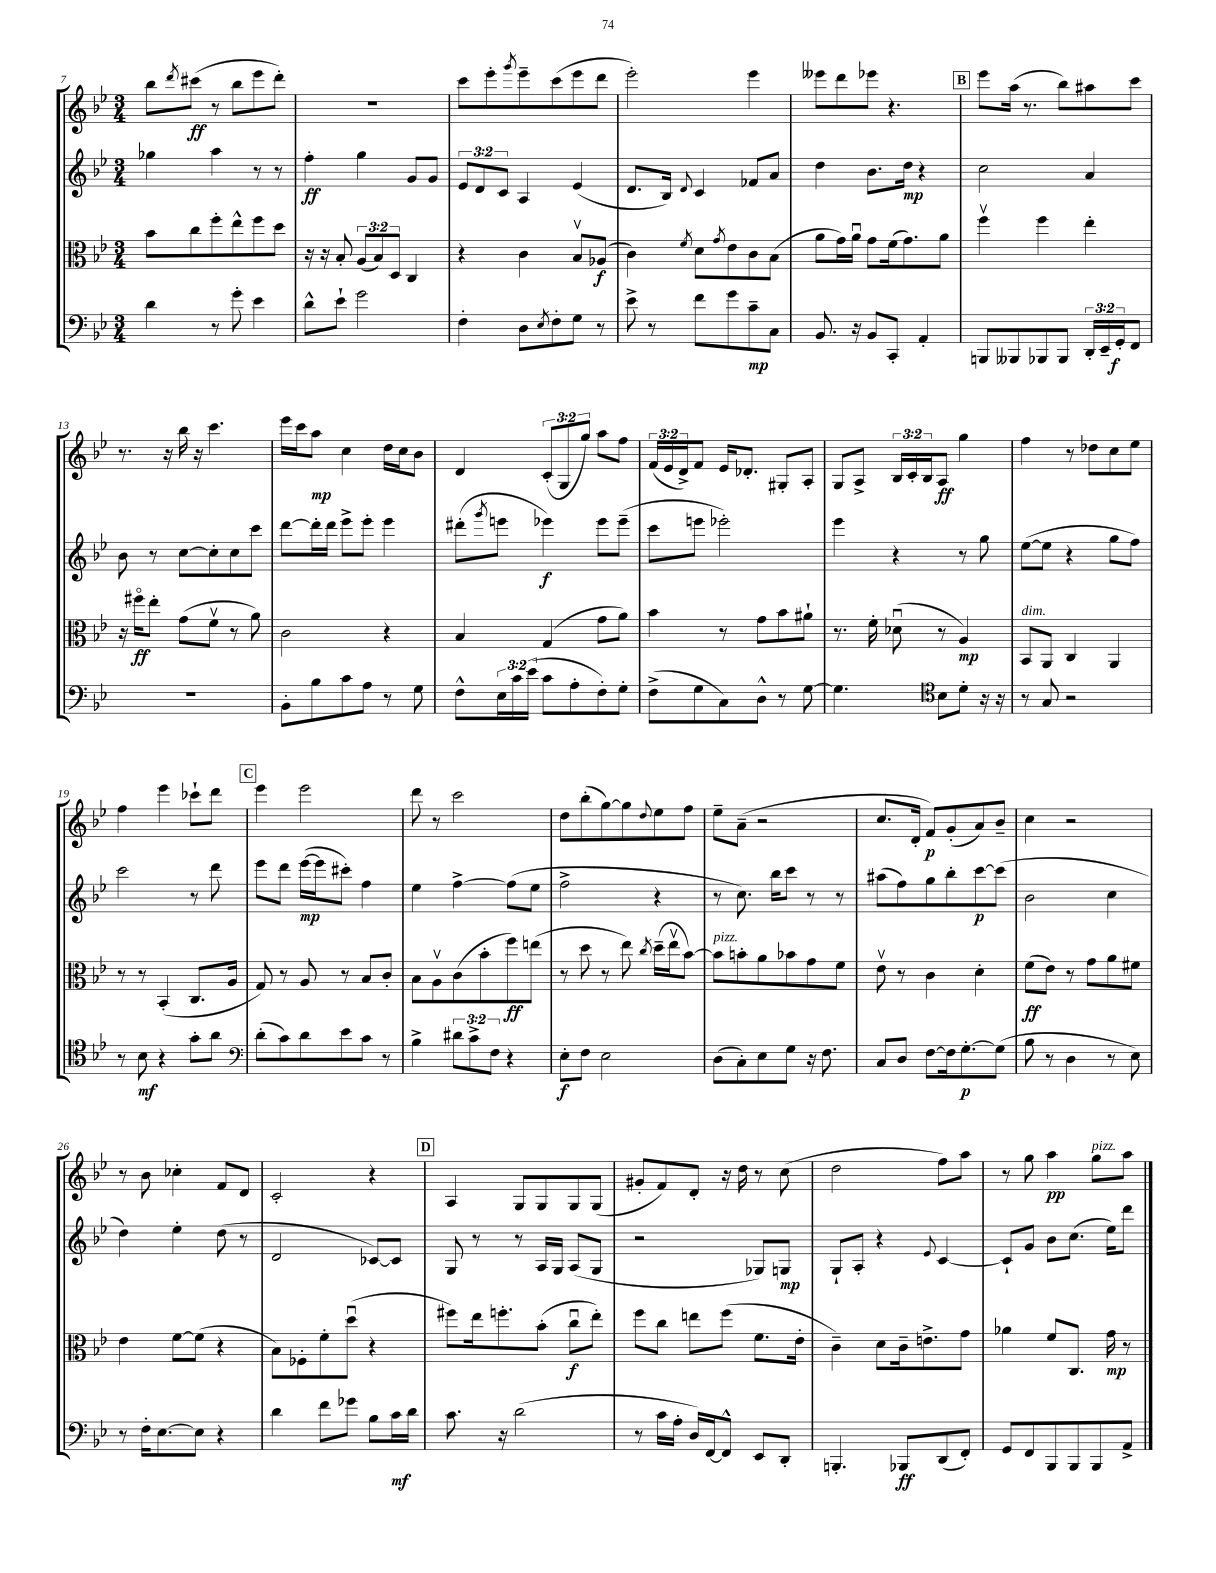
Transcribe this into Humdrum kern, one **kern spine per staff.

**kern	**dynam	**kern	**dynam	**kern	**dynam	**kern	**dynam
*part4	*part4	*part3	*part3	*part2	*part2	*part1	*part1
*staff4	*staff4	*staff3	*staff3	*staff2	*staff2	*staff1	*staff1
*clefF4	*	*clefC3	*	*clefG2	*	*clefG2	*
*k[b-e-]	*	*k[b-e-]	*	*k[b-e-]	*	*k[b-e-]	*
*M3/4	*	*M3/4	*	*M3/4	*	*M3/4	*
=7	=7	=7	=7	=7	=7	=7	=7
4d\	.	8b-\L	.	4gg-X\	.	8bb-\L	.
.	.	.	.	.	.	8qddd/	.
.	.	8cc\	.	.	.	(8ccc#X\J	ff
8r	.	8ff'\	.	4aa\	.	8r	.
8g'\	.	8ee-^^\	.	.	.	8bb-\L	.
4e-\	.	8ff\	.	8r	.	8eee-\	.
.	.	8dd\J	.	8r	.	8ddd'\J)	.
=8	=8	=8	=8	=8	=8	=8	=8
8d^^\L	.	16r	.	4ff'\	ff	2.r	.
.	.	16r	.	.	.	.	.
8e-`\J	.	8B-'/	.	.	.	.	.
2g\	.	(12A/L	.	4gg\	.	.	.
.	.	12B-/)	.	.	.	.	.
.	.	12D/J	.	.	.	.	.
.	.	4C/	.	8g/L	.	.	.
.	.	.	.	8g/J	.	.	.
=9	=9	=9	=9	=9	=9	=9	=9
4F'\	.	4r	.	12e-/L	.	8ccc\L	.
.	.	.	.	12d/	.	.	.
.	.	.	.	.	.	8eee-'\	.
.	.	.	.	12c/J	.	.	.
.	.	.	.	.	.	8qggg/	.
8D\L	.	4c\	.	4A/	.	8eee-~\	.
8qE-/	.	.	.	.	.	.	.
8F'\	.	.	.	.	.	(8ccc\	.
8G\J	.	8B-v/L	.	(4e-/	.	8eee-\	.
8r	.	(8A-X/J	f	.	.	8ddd\J	.
=10	=10	=10	=10	=10	=10	=10	=10
8e-^\	.	4c\)	.	8.d/L	.	2eee-'\)	.
8r	.	.	.	.	.	.	.
.	.	.	.	16B-/Jk)	.	.	.
.	.	8qf/	.	8qqd/	.	.	.
8f\L	.	8d\L	.	4c/	.	.	.
.	.	8qg/	.	.	.	.	.
8g\	.	8e-\	.	.	.	.	.
8c~\	mp	8c\	.	8f-X/L	.	4eee-\	.
8C\J	.	(8B-\J	.	8a/J	.	.	.
=11	=11	=11	=11	=11	=11	=11	=11
8.BB-/	.	8a\L	.	4dd\	.	8eee--X\L	.
.	.	16g\L)	.	.	.	8ddd\	.
16r	.	16au\JJ	.	.	.	.	.
8BB-/L	.	8g\L	.	8.b-\L	.	8eee-X\J	.
8CC'/J	.	(16f\k	.	.	.	4.r	.
.	.	8.g\)	.	16dd\Jk	mp	.	.
4AA'/	.	.	.	4r	.	.	.
.	.	8a\J	.	.	.	.	.
!!LO:REH:place=s1:t=B
=12	=12	=12	=12	=12	=12	=12	=12
8BBBn/L	.	4ffv\	.	2cc\	.	8eee-\L	.
8BBB--X/	.	.	.	.	.	(16aa\Jk	.
.	.	.	.	.	.	8.r	.
8BBB-X/	.	4ff\	.	.	.	.	.
8BBB-/J	.	.	.	.	.	8bb-\L)	.
24DD'/LL	.	4ee-'\	.	4a/	.	8aa#X\	.
24EE-~/	.	.	.	.	.	.	.
24GG'/J	f	.	.	.	.	.	.
8FF/J	.	.	.	.	.	8ccc\J	.
!!LO:LB:g=z
=13	=13	=13	=13	=13	=13	=13	=13
2.r	.	16r	.	8b-\	.	8.r	.
.	.	16ff#X\KL	ff	.	.	.	.
.	.	8ee-'\J	.	8r	.	.	.
.	.	.	.	.	.	16r	.
.	.	(8g\L	.	[8cc\L	.	16bb-\	.
.	.	.	.	.	.	16r	.
.	.	8fv\J	.	8cc'\]	.	4.ccc\	.
.	.	8r	.	8cc\	.	.	.
.	.	8a\)	.	8ccc\J	.	.	.
=14	=14	=14	=14	=14	=14	=14	=14
8BB-'\L	.	2c\	.	[8ddd\L	.	16eee-\LL	.
.	.	.	.	.	.	16ccc\J	.
8B-\	.	.	.	16ddd'\L]	.	8aa\J	mp
.	.	.	.	16ddd\JJ	.	.	.
8c\	.	.	.	8eee-^\L	.	4cc\	.
8A\J	.	.	.	8eee-'\J	.	.	.
8r	.	4r	.	4eee-\	.	16dd\LL	.
.	.	.	.	.	.	16cc\J	.
8G\	.	.	.	.	.	8b-\J	.
=15	=15	=15	=15	=15	=15	=15	=15
8F^^\L	.	4B-/	.	(8ddd#X'\L	.	4d/	.
.	.	.	.	8qggg/	.	.	.
24E-\L	.	.	.	8eeen\J	.	.	.
24c\	.	.	.	.	.	.	.
(24e-\JJ	.	.	.	.	.	.	.
8c\L	.	(4G/	.	4eee-X\)	f	(12c'/L	.
.	.	.	.	.	.	12G/	.
8A'\	.	.	.	.	.	.	.
.	.	.	.	.	.	12gg/J)	.
8F'\)	.	8g\L	.	8eee-\L	.	8aa\L	.
8G'\J	.	8a\J)	.	(8eee-~\J	.	8ff\J	.
=16	=16	=16	=16	=16	=16	=16	=16
(8F^\L	.	4b-\	.	8ccc\L	.	(24f/LL	.
.	.	.	.	.	.	24e-/	.
.	.	.	.	.	.	24d^/J)	.
8G\	.	.	.	8eeen\J	.	8f/J	.
8C\)	.	8r	.	2eee-X'\)	.	16e-/KL	.
.	.	.	.	.	.	8.d-X'/J	.
8D^^\J	.	8g\L	.	.	.	.	.
8r	.	8b-\	.	.	.	8G#X'/L	.
[8G\	.	8a#X`\J	.	.	.	8A'/J	.
=17	=17	=17	=17	=17	=17	=17	=17
4.G\]	.	8.r	.	4eee-\	.	8G/L	.
.	.	.	.	.	.	8A^/J	.
.	.	16f'\	.	.	.	.	.
.	.	(8d-Xu\	.	4r	.	24B-/LL	.
.	.	.	.	.	.	24c'/	.
.	.	.	.	.	.	24B-/J	.
*clefC4	*	*	*	*	*	*	*
8B-\L	.	8r	.	.	.	8A/J	ff
8d'\J	.	4A/)	mp	8r	.	4gg\	.
16r	.	.	.	8gg\	.	.	.
16r	.	.	.	.	.	.	.
=18	=18	=18	=18	=18	=18	=18	=18
!	!	!LO:TX:a:i:t=dim.	!	!	!	!	!
8r	.	8BB-/L	.	([8ee-\L	.	4ff\	.
8G/	.	8AA/J	.	8ee-\J]	.	.	.
2r	.	4C/	.	4r	.	8r	.
.	.	.	.	.	.	8dd-X\L	.
.	.	4AA/	.	8gg\L	.	8cc\	.
.	.	.	.	8ff\J)	.	8ee-\J	.
!!LO:LB:g=z
=19	=19	=19	=19	=19	=19	=19	=19
8r	.	8r	.	2ccc\	.	4ff\	.
8B-\	mf	8r	.	.	.	.	.
4r	.	(4BB-'/	.	.	.	4eee-\	.
8g'\L	.	8.C/L	.	8r	.	8ccc-X`\L	.
8a\J	.	.	.	8ddd\	.	8ddd\J	.
.	.	16A/Jk	.	.	.	.	.
!!LO:REH:place=s1:t=C
=20	=20	=20	=20	=20	=20	=20	=20
*clefF4	*	*	*	*	*	*	*
(8d'\L	.	8G/)	.	8eee-\L	.	4eee-\	.
8c\)	.	8r	.	8ddd\J	.	.	.
8d\	.	8A/	.	([16eee-\LL	mp	2eee-\	.
.	.	.	.	16eee-\J]	.	.	.
8e-\	.	8r	.	8ccc#X'\J)	.	.	.
8c\J	.	8B-/L	.	4ff\	.	.	.
8r	.	8c'/J	.	.	.	.	.
=21	=21	=21	=21	=21	=21	=21	=21
4B-^\	.	8B-\L	.	4ee-\	.	8ddd\	.
.	.	8Av\	.	.	.	8r	.
12d#X\L	.	(8c\	.	[4ff^\	.	2ccc\	.
12c^\	.	.	.	.	.	.	.
.	.	8b-'\	.	.	.	.	.
12F\J	.	.	.	.	.	.	.
4r	.	8ff\)	ff	(8ff\L]	.	.	.
.	.	(8een\J	.	8ee-\J	.	.	.
=22	=22	=22	=22	=22	=22	=22	=22
8E-'\L	f	8r	.	2ff^\	.	8dd\L	.
8F\J	.	8dd\	.	.	.	(8bb-'\	.
2E-\	.	8r	.	.	.	[8gg\)	.
.	.	8ee-\)	.	.	.	8gg\]	.
.	.	8qcc/	.	.	.	8qqdd/	.
.	.	(16dd~\LL	.	4r	.	8ee-\	.
.	.	16ee-v\J	.	.	.	.	.
.	.	[8b-\J)	.	.	.	8ff\J	.
=23	=23	=23	=23	=23	=23	=23	=23
!	!	!LO:TX:a:i:t=pizz.	!	!	!	!	!
(8D\L	.	8b-\L]	.	8r	.	8ee-~\L	.
8C'\)	.	8bn'\	.	8.cc\)	.	(8a~\J	.
8E-\	.	8a\	.	.	.	2r	.
.	.	.	.	16bb-\KL	.	.	.
8G\J	.	8b-X\	.	8ccc\J	.	.	.
16r	.	8g\	.	8r	.	.	.
8.F\	.	.	.	.	.	.	.
.	.	8f\J	.	8r	.	.	.
=24	=24	=24	=24	=24	=24	=24	=24
8C/L	.	8e-v\	.	(8aa#X\L	.	8.cc/L	.
8D/J	.	8r	.	8ff\)	.	.	.
.	.	.	.	.	.	16d'/Jk	.
[8F\L	.	4c\	.	8gg\	.	8f/L)	p
16F\k]	.	.	.	8bb-'\	.	(8g'/	.
[8.G'\	p	.	.	.	.	.	.
.	.	4d'\	.	[8ccc\	p	8a/)	.
(8G\J]	.	.	.	(8ccc\J]	.	8b-~/J	.
=25	=25	=25	=25	=25	=25	=25	=25
8B-\	.	(8f\L	ff	2b-\	.	4cc\	.
8r	.	8e-\J)	.	.	.	.	.
4D\	.	8r	.	.	.	2r	.
.	.	8g\L	.	.	.	.	.
8r	.	8a\	.	4cc\	.	.	.
8E-\)	.	8f#X\J	.	.	.	.	.
!!LO:LB:g=z
=26	=26	=26	=26	=26	=26	=26	=26
8r	.	4e-\	.	4dd\)	.	8r	.
16F'\KL	.	.	.	.	.	8b-\	.
[8.E-\	.	.	.	.	.	.	.
.	.	[8f\L	.	4ee-'\	.	4cc-X'\	.
8E-\J]	.	(8f\J]	.	.	.	.	.
4r	.	4r	.	(8dd\	.	8f/L	.
.	.	.	.	8r	.	8d/J	.
=27	=27	=27	=27	=27	=27	=27	=27
4d\	.	8B-\L)	.	2d/	.	2c'/	.
.	.	8F-X'\	.	.	.	.	.
8f\L	.	8f'\	.	.	.	.	.
8g-X\J	.	(8ddu\J	.	.	.	.	.
8B-\L	.	4r	.	[8c-X/L)	.	4r	.
16c\L	mf	.	.	8c-/J]	.	.	.
16d\JJ	.	.	.	.	.	.	.
!!LO:REH:place=s1:t=D
=28	=28	=28	=28	=28	=28	=28	=28
8.c\	.	8ff#X\L)	.	8G/	.	4A/	.
.	.	16ee-\k	.	8r	.	.	.
16r	.	8.ffn'\	.	.	.	.	.
(2d\	.	.	.	8r	.	8G/L	.
.	.	(8b-'\J	.	16A/LL	.	8G/	.
.	.	.	.	16G/JJ	.	.	.
.	.	8ccu\L	f	(8A/L	.	8G/	.
.	.	8ee-'\J)	.	8G/J	.	(8G/J	.
=29	=29	=29	=29	=29	=29	=29	=29
8r	.	8ff\L	.	2r	.	8g#X'/L	.
16c\LL	.	8cc\J	.	.	.	8f/)	.
16A'\JJ	.	.	.	.	.	.	.
16D/LL)	.	8een\L	.	.	.	8d'/J	.
[16FF/J	.	.	.	.	.	.	.
8FF^^/J]	.	(8ff\J	.	.	.	16r	.
.	.	.	.	.	.	16dd\	.
8EE-/L	.	8.f\L	.	8G-X/L)	.	8r	.
8DD'/J	.	.	.	8Gn/J	mp	(8cc\	.
.	.	16e-'\Jk	.	.	.	.	.
=30	=30	=30	=30	=30	=30	=30	=30
4.BBBn'/	.	4c~\)	.	8G`/L	.	2dd\	.
.	.	.	.	8A'/J	.	.	.
.	.	8d\L	.	4r	.	.	.
8BBB-X/L	ff	16c~\k	.	.	.	.	.
.	.	8.en^\	.	.	.	.	.
.	.	.	.	8qqe-/	.	.	.
(8DD/	.	.	.	[4c/	.	8ff\L)	.
8FF'/J)	.	8g\J	.	.	.	8aa\J	.
=31	=31	=31	=31	=31	=31	=31	=31
8GG/L	.	4a-X\	.	8c`/L]	.	8r	.
8FF/	.	.	.	8g/J	.	8gg\	.
8BBB-/	.	8f/L	.	8b-\L	.	4aa\	pp
8BBB-/	.	8.C/J	.	(8.cc\J	.	.	.
!	!	!	!	!	!	!LO:TX:a:i:t=pizz.	!
8BBB-/	.	.	.	.	.	8gg\L	.
.	.	16g\	mp	16ee-\KL)	.	.	.
8AA^/J	.	8r	.	8ddd\J	.	8aa\J	.
==	==	==	==	==	==	==	==
*-	*-	*-	*-	*-	*-	*-	*-
